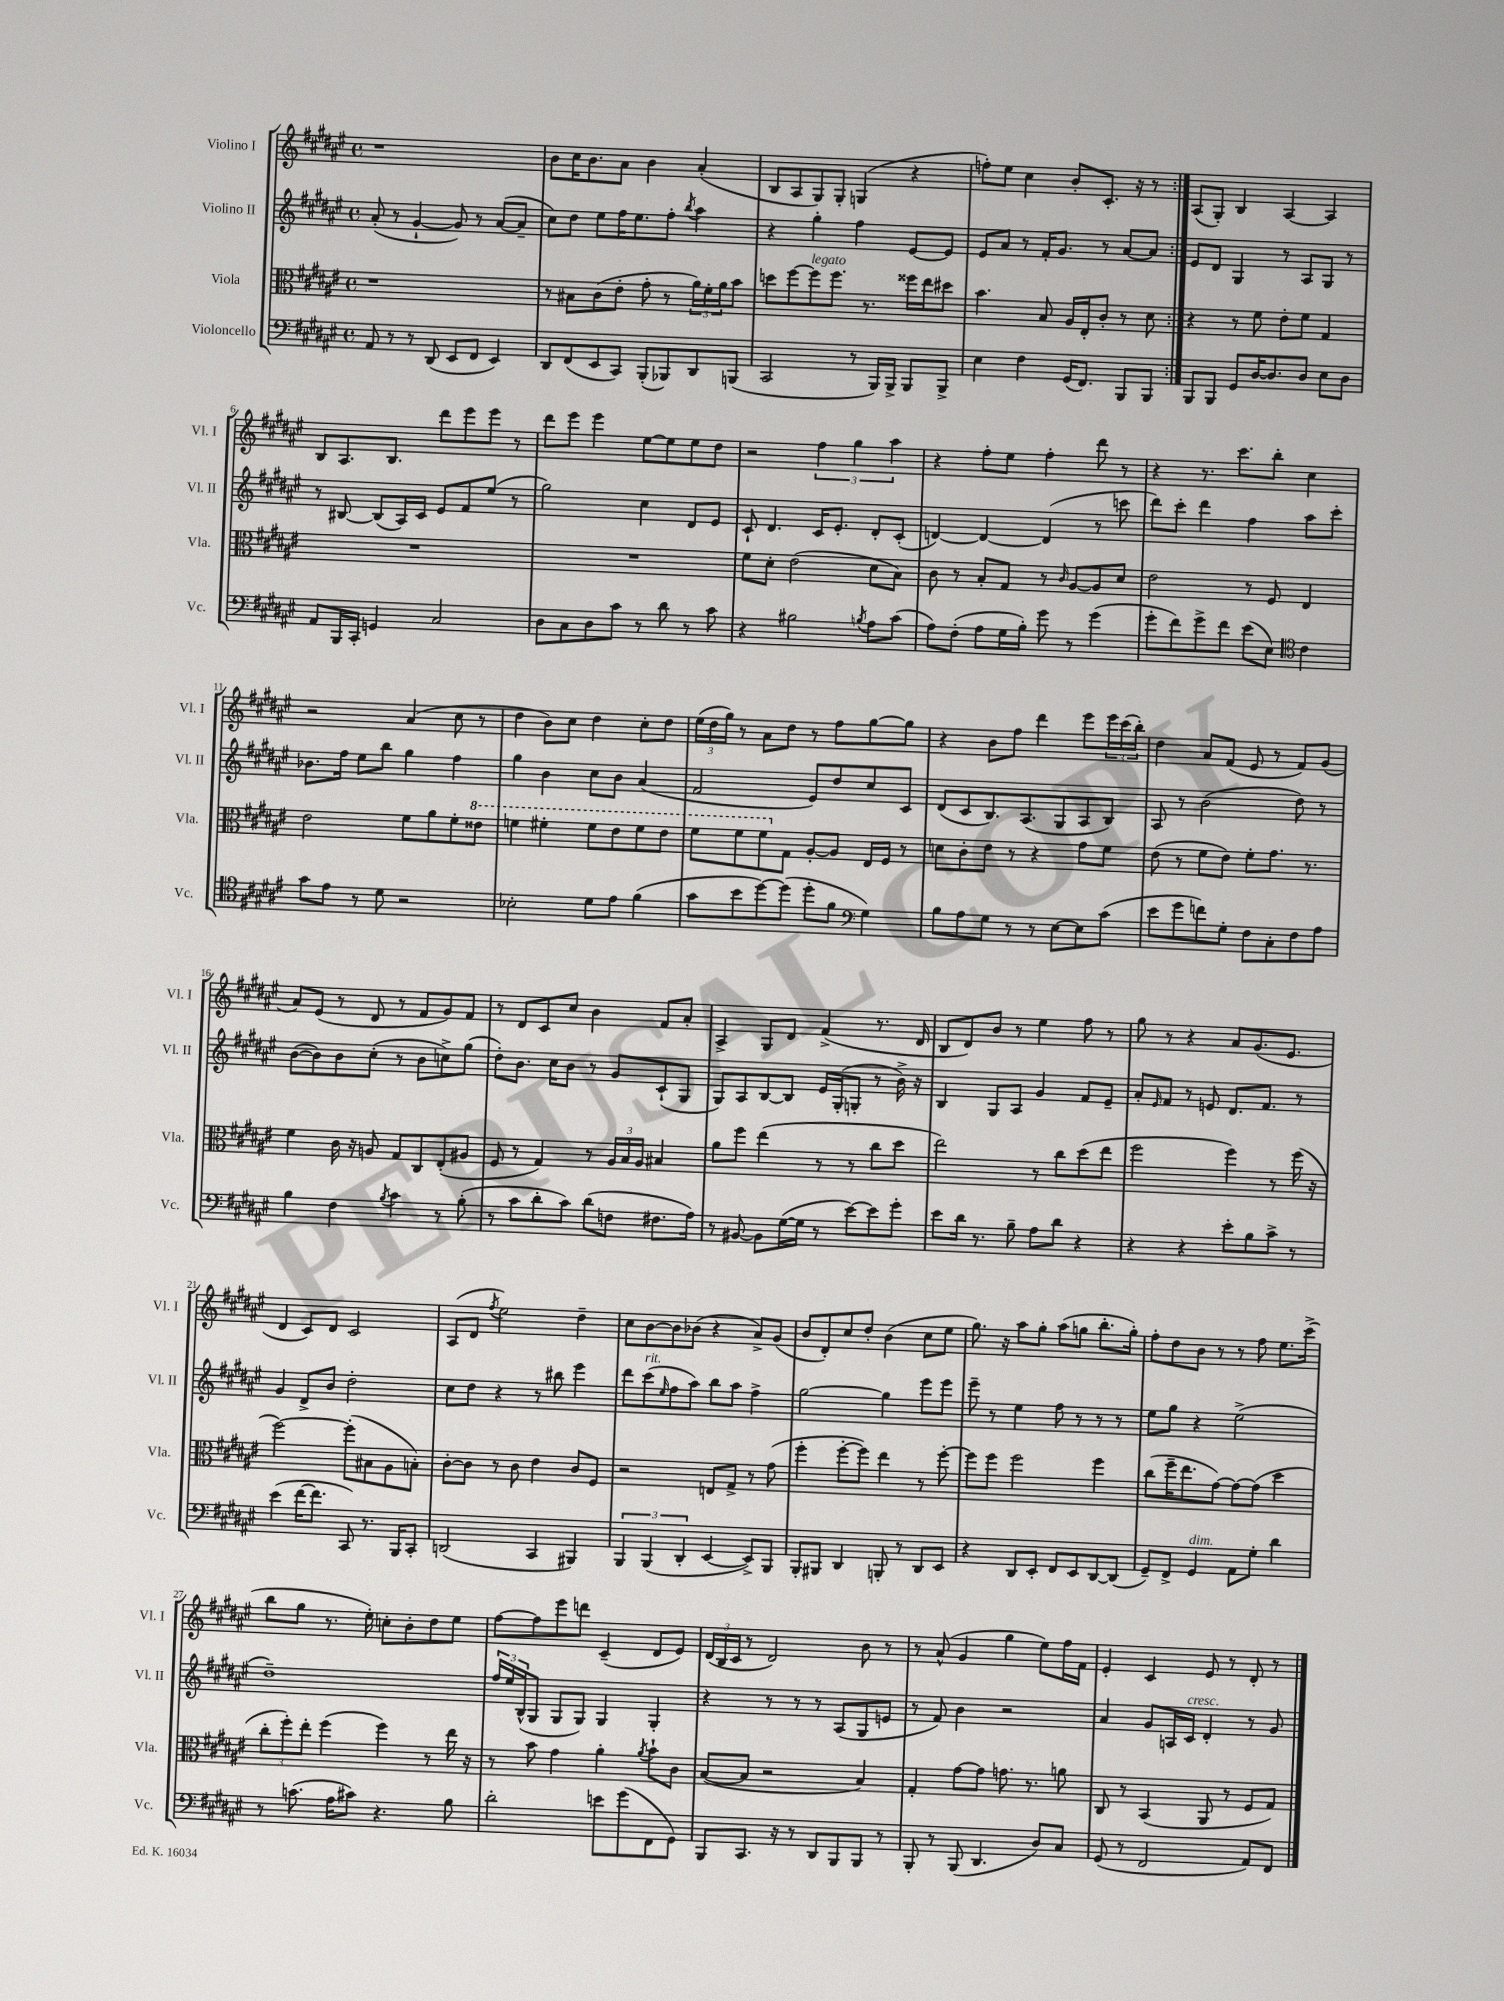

**kern	**kern	**kern	**kern
*part4	*part3	*part2	*part1
*staff4	*staff3	*staff2	*staff1
*I"Violoncello	*I"Viola	*I"Violino II	*I"Violino I
*I'Vc.	*I'Vla.	*I'Vl. II	*I'Vl. I
*clefF4	*clefC3	*clefG2	*clefG2
*k[f#c#g#d#a#e#]	*k[f#c#g#d#a#e#]	*k[f#c#g#d#a#e#]	*k[f#c#g#d#a#e#]
*M4/4	*M4/4	*M4/4	*M4/4
*met(c)	*met(c)	*met(c)	*met(c)
=1	=1	=1	=1
8AA#/	1r	(8a#'/	1r
8r	.	8r	.
8r	.	[4g#`/	.
(8DD#/	.	.	.
8EE#/L	.	8g#/])	.
8FF#/J	.	8r	.
4EE#/)	.	([8a#/L	.
.	.	8a#~/J]	.
=2	=2	=2	=2
8DD#/L	8r	8cc#\L)	8b\L
(8FF#/	8B#X\L	8dd#\J	16cc#\K
.	.	.	8.b\
8EE#/	(8c#\	8ee#\L	.
8CC#/J)	8e#'\J	16ff#\K	8a#\J
.	.	8.ee#\	.
(8BBB'/L	8g#'\	.	4b\
8BBB-X/)	8r	8ff#'\J	.
.	.	8qbb/	.
8DD#/	24a#\LL)	4aa#\	(4a#'/
.	24f#'\	.	.
.	24a#\J	.	.
(8BBBn/J	8b\J	.	.
=3	=3	=3	=3
2CC#/	8ddn\L	4r	8B/L
.	[8ff#\	.	8A#/
!	!LO:TX:a:i:t=legato	!	!
.	8ff#\]	4gg#'\	8G#/)
.	8.ff#\J	.	8G#'/J
8r	.	4ff#\	(4Gn/
.	8.r	.	.
16BBB/LL)	.	.	.
16BBB^/JJ	.	.	.
8BBB/L	16ff##X\LL	[8e#/L	4r
.	16ee#\J	.	.
8BBB^/J	8dd#X\J	8e#/J]	.
=4	=4	=4	=4
4E#\	4.b\	8e#/L	8ffn'\L)
.	.	8a#/J	8ee#\J
4F#\	.	8r	4cc#\
.	8B/	16f#'/KL	.
.	.	8.g#/J	.
(16GG#/KL	16A#/LL	.	8b'/L
8.FF#/J)	16E#'/J	.	.
.	8c#'/J	8r	8.c#'/J
8BBB/L	8r	[8a#/L	.
.	.	.	16r
8BBB/J	8d#\	8a#/J]	8r
=5:|!	=5:|!	=5:|!	=5:|!
8BBB/L	4r	8e#/L	(8A#/L
8BBB/J	.	8d#/J	8G#'/J)
8GG#/L	8r	4G#/	4B/
[16D#/K	8f#\	.	.
8.D#/]	.	.	.
.	8e#'\L	8r	[4A#/
8D#/J	8f#\J	8A#/L	.
8E#\L	4G#/	8G#/J	4A#/]
8D#\J	.	8r	.
!!LO:LB:g=z
=6	=6	=6	=6
8AA#/L	1r	8r	8B/L
16BBB/L	.	[8B#X/	8.A#/
16CC#'/JJ	.	.	.
4GGn/	.	(8B#/L]	.
.	.	.	8.B/J
.	.	16A#/L)	.
.	.	16c#/JJ	.
2C#/	.	8e#/L	8ddd#\L
.	.	8f#/	8eee#\
.	.	(8ee#/J	8eee#\J
.	.	8r	8r
=7	=7	=7	=7
8D#\L	1r	2gg#\)	8ddd#\L
8C#\	.	.	8eee#\J
8D#\	.	.	4eee#\
8c#\J	.	.	.
8r	.	4cc#\	[8ee#\L
8d#\	.	.	8ee#\]
8r	.	8d#/L	8ee#\
8c#\	.	8e#/J	8dd#\J
=8	=8	=8	=8
4r	8f#\L	8c#`/	2r
.	8d#'\J	4.d#/	.
2B#X\	(2e#\	.	.
.	.	16c#/KL	6ff#\
.	.	8.e#'/J	.
.	.	.	6gg#\
8qBn/	.	.	.
8A#\L	8d#\L	8d#'/L	.
.	.	.	6aa#\
(8c#\J	8B\J)	(8c#'/J	.
=9	=9	=9	=9
8A#\L)	8c#\	[4dn/)	4r
(8F#'\J	8r	.	.
8A#\L	8B'/L	4d/_	8ff#'\L
16G#\L	8G#/J	.	8ee#\J
16B'\JJ)	.	.	.
8g#\	8r	(4d/]	4ff#'\
.	16qqc#/	.	.
8r	[8A#/L	.	.
(4g#\	8A#/]	8r	8ddd#\
.	8d#/J	8cccn\	8r
=10	=10	=10	=10
8g#'\L	2e#\	8ddd#\L)	4r
8f#\)	.	8ccc#'\J	.
8g#^\	.	4ddd#\	8.r
8f#\J	.	.	.
.	.	.	8.ccc#\L
(8e#\L	8r	4ff#\	.
8E#\J)	8F#/	.	8bb'\J
*clefC4	*	*	*
4c#\	4E#/	8aa#\L	4cc#\
.	.	8ccc#'\J	.
!!LO:LB:g=z
=11	=11	=11	=11
8g#\L	2e#\	8.b-X\L	2r
8e#\J	.	.	.
.	.	16ff#\Jk	.
8r	.	8ee#\L	.
8d#\	.	8bb\J	.
2r	8f#\L	4gg#\	(4a#/
.	8a#\	.	.
.	8f#'\	4ff#\	8cc#\
*	*8va	*	*
.	8ee##X\J	.	8r
=12	=12	=12	=12
2B-X'\	4ffn\	4gg#\	4dd#\
.	4ff#X'\	4b\	8b\L)
.	.	.	8cc#\J
8d#\L	8ff#\L	8cc#\L	4dd#\
8e#\J	8ee#\	8b\J	.
(4f#\	8ff#\	(4a#/	8cc#'\L
.	8ee#\J	.	8dd#\J
=13	=13	=13	=13
8g#\L	8ff#\L	2f#/	(24ee#\LL
.	.	.	24dd#\
.	.	.	24gg#\JJ)
8b\	8ff#\	.	8r
[8dd#\)	8ff#\	.	8a#\L
*	*X8va	*	*
(8dd#\J]	8G#\J	.	8dd#\J
8dd#'\L	[8A#'/L	8e#/L)	8r
8f#\J	8A#/J]	8dd#/	8ff#\L
*clefF4	*	*	*
4G#\)	16E#/LL	8cc#/	[8gg#\
.	16F#/JJ	.	.
.	8r	8c#/J	8gg#\J]
=14	=14	=14	=14
8B\L	8dn\L	(8d#/L	4r
8A#\	8c#'\	8c#/	.
8G#\J	8e#\J	8.B/)	8b\L
8r	8r	.	8ff#\J
.	.	(8.A#/	.
8r	4r	.	4ddd#\
[8E#\L	.	8G#/	.
8E#\]	8g#\L	8A#/	8eee#\L
(8c#\J	8f#\J	8B/J)	24eee#\L
.	.	.	(24ccc#\
.	.	.	24bb'\JJ)
=15	=15	=15	=15
8e#\L	(8e#\	8A#/	4dd#\
8g#\	8r	8r	.
8fn\)	8f#\L	(2b\	8a#/L
8G#'\J	8e#\J)	.	(8f#/J
8F#\L	8f#'\L	.	8e#/
8C#'\	8.g#\J	.	8r
8F#\	.	8dd#\)	8f#/L)
.	8.r	.	.
8A#\J	.	8r	(8g#/J
!!LO:LB:g=z
=16	=16	=16	=16
4B\	4f#\	([8b\L	8a#/L)
.	.	8b\])	(8e#/J
4F#\	16c#\	8b\	8r
.	16r	.	.
.	8An/	(8cc#'\J	8d#/
8qB/	.	.	.
4c#\	8G#/L	8r	8r
.	8C#/	8b\L	8f#/L
8r	(8E#'/	8ccn^\)	8g#/)
(8B'\	8A#X/J	(8gg#\J	8f#/J
=17	=17	=17	=17
8r	8F#/	8dd#'\L)	8r
8c#\L	8r	8.b\J	8d#/L
8d#'\	4G#/)	.	8c#/
.	.	16cc#\KL	.
8c#\J)	.	8b\J	8cc#/J
(8d#\L	8r	8r	4b\
8Fn\J	24A#/LL	8g#/L	.
.	24B/	.	.
.	24A#/JJ	.	.
8.F#X\L	4B#X/	(8c#`/	8f#/L
.	.	8G#/J	8a#'/J
16A#\Jk)	.	.	.
=18	=18	=18	=18
8r	8a#\L	8G#/L)	4A#^/
[8BB#X/	8ff#\J	8A#/	.
8BB#\L]	(4ee#\	[8B/	8G#/L
([16G#\L	.	8B/J]	8d#/J
16G#\JJ]	.	.	.
8r	8r	16e#/LL	(4f#^/
.	.	(16G#'/J	.
[8e#\L)	8r	8Gn'/J	.
8e#\]	8cc#\L	8r	8.r
8g#'\J	8dd#\J	16b^\)	.
.	.	16r	16d#/
=19	=19	=19	=19
8e#\L	2ee#\)	4B/	8B/L
16d#\Jk	.	.	8d#/)
8.r	.	.	.
.	.	8G#/L	8b/J
8B~\	.	8A#/J	8r
8A#\L	8r	4g#/	4ee#\
8d#\J	8cc#\L	.	.
4r	(8dd#\	8f#/L	8ff#\
.	8ee#\J	8e#~/J	8r
=20	=20	=20	=20
4r	2ff#\	8a#'/L	8gg#\
.	.	16qqe#/	.
.	.	8f#/J	8r
4r	.	8r	4r
.	.	8en/	.
8e#'\L	4ff#\)	8.d#/L	8a#/L
8B\	.	.	(8.g#/
.	.	8.f#/J	.
8c#^\J	8r	.	.
.	.	.	8.e#/J
8r	(16ff#\	8r	.
.	16r	.	.
!!LO:LB:g=z
=21	=21	=21	=21
(4e#\	[2ff#\)	4g#/	4d#/
[16f#\KL	.	8d#^/L	8c#/L)
8.f#\J]	.	.	.
.	.	8b/J	8d#/J
8CC#/)	(8ff#'\L]	2dd#'\	2c#/
8.r	8B#X\	.	.
.	8A#\	.	.
16BBB/KL	.	.	.
8CC#'/J	8Bn'\J)	.	.
=22	=22	=22	=22
(2DDn/	[8c#'\L	8cc#\L	(8A#/L
.	8c#\J]	8dd#\J	8d#/J
.	.	.	8qff#/
.	8r	4r	2ee#\)
.	8c#\	.	.
4CC#/	4e#\	8r	.
.	.	8bb#X\	.
4BBB#X/)	8c#/L	4eee#\	4dd#~\
.	8F#/J	.	.
=23	=23	=23	=23
6BBB/	2r	8ddd#\L	8cc#\L
!	!	!LO:TX:a:i:t=rit.	!
.	.	(8ccc#\	[8b\
(6BBB/	.	.	.
.	.	16qqee#/	.
.	.	8ff#\	8b\]
6DD#'/	.	.	.
.	.	8aa#\J)	(8b-X\J
[4EE#/	8En/L	8bb\L	4r
.	8G#^/J	8aa#\J	.
8EE#^/L])	8r	4ff#^\	8a#^/L)
8BBB/J	(8g#\	.	(8g#/J
=24	=24	=24	=24
8BBB'/L	4ff#'\	[2gg#\	8b/L
8BBB#X/J	.	.	8d#'/)
4DD#/	[8ff#'\L	.	8cc#/
.	8ff#\J])	.	8dd#'/J
8BBBn'/	4ee#\	4gg#\]	(4b\
8r	.	.	.
8DD#/L	8r	8eee#\L	8cc#\L
8EE#/J	[8ff#'\	8eee#\J	8ee#\J
=25	=25	=25	=25
4r	8ff#\L]	8eee#~\	8.gg#\)
.	8ff#\J	8r	.
.	.	.	16r
8DD#/L	2ff#\	4ee#\	8aa#\L
8EE#'/J	.	.	8gg#'\J
8FF#/L	.	8ff#\	(8aa#\L
8EE#/	.	8r	8ggn\J
[8DD#/	4ff#\	8r	8.bb'\L
(8DD#/J]	.	8r	.
.	.	.	16gg'\Jk)
=26	=26	=26	=26
8GG#~/L)	(8cc#\L	8ee#\L	8ff#'\L
8FF#^/J	16ff#~\K	8gg#\J	8dd#\
.	8.ee#\	.	.
!LO:TX:a:i:t=dim.	!	!	!
4GG#/	.	4r	8b\J
.	[8g#\J)	.	8r
8AA#\L	8g#\L_	(2ee#^\	8r
8G#'\J	(8g#\J]	.	8ff#\
4d#\	4dd#\	.	8.ee#\L
.	.	.	(16ccc#^\Jk
!!LO:LB:g=z
=27	=27	=27	=27
8r	12cc#'\L	1dd#~)	8bb\L
.	12ff#'\)	.	.
(8.cn\	.	.	8gg#\J
.	12ee#'\J	.	.
.	(4ff#\	.	8.r
16A#\KL	.	.	.
8c#X\J)	.	.	.
.	.	.	16ee#'\)
4.r	4ff#\)	.	8ccn'\L
.	.	.	8b'\
.	8r	.	8dd#\
8B\	16ee#\	.	8ee#\J
.	16r	.	.
=28	=28	=28	=28
2d#'\	8r	24ff#/LL	[8ff#\L
.	.	24ee#/	.
.	.	(24B^^/J	.
.	8b\	8G#/J	8ff#\]
.	4g#\	8G#/L	8eee#\
.	.	8G#/J)	8dddn\J
8en\L	4a#'\	4G#/	(4c#~/
(8g#\	.	.	.
.	8qa#/	.	.
8FF#\	8b`\L	4G#'/	8d#/L
8GG#\J)	8c#\J	.	8e#/J)
=29	=29	=29	=29
8BBB/L	([8B/L	4r	(24d#/LL
.	.	.	24B/
.	.	.	24c#/JJ
8.CC#/J	8B/J]	.	8r
.	2r	8r	2d#/)
16r	.	.	.
8r	.	8r	.
8DD#/L	.	8r	.
8BBB/	.	(8A#/L	.
8BBB/J	4B/)	8G#/	8b\
8r	.	8en/J	8r
=30	=30	=30	=30
8BBB'/	4G#'/	8r	8r
8r	.	8f#/)	(8a#^^/
(8BBB/	[8g#\L	4b\	4g#/
4.DD#/	8g#\J]	.	.
.	8.gn\	2r	4gg#\
.	8.r	.	.
8D#/L)	.	.	8ee#\L)
8C#/J	8an\	.	16ff#\L
.	.	.	16f#\JJ
=31	=31	=31	=31
(8GG#/	8C#/	4a#/	4e#'/
8r	8r	.	.
2FF#/	(4BB/	8g#/L	4c#/
.	.	16An/L	.
!	!	!LO:TX:a:i:t=cresc.	!
.	.	16c#/JJ	.
.	8AA#/	4d#'/	8e#/
.	8r	.	8r
8AA#/L)	8F#/L	8r	8d#'/
8FF#/J	8G#/J)	8g#/	8r
==	==	==	==
*-	*-	*-	*-
